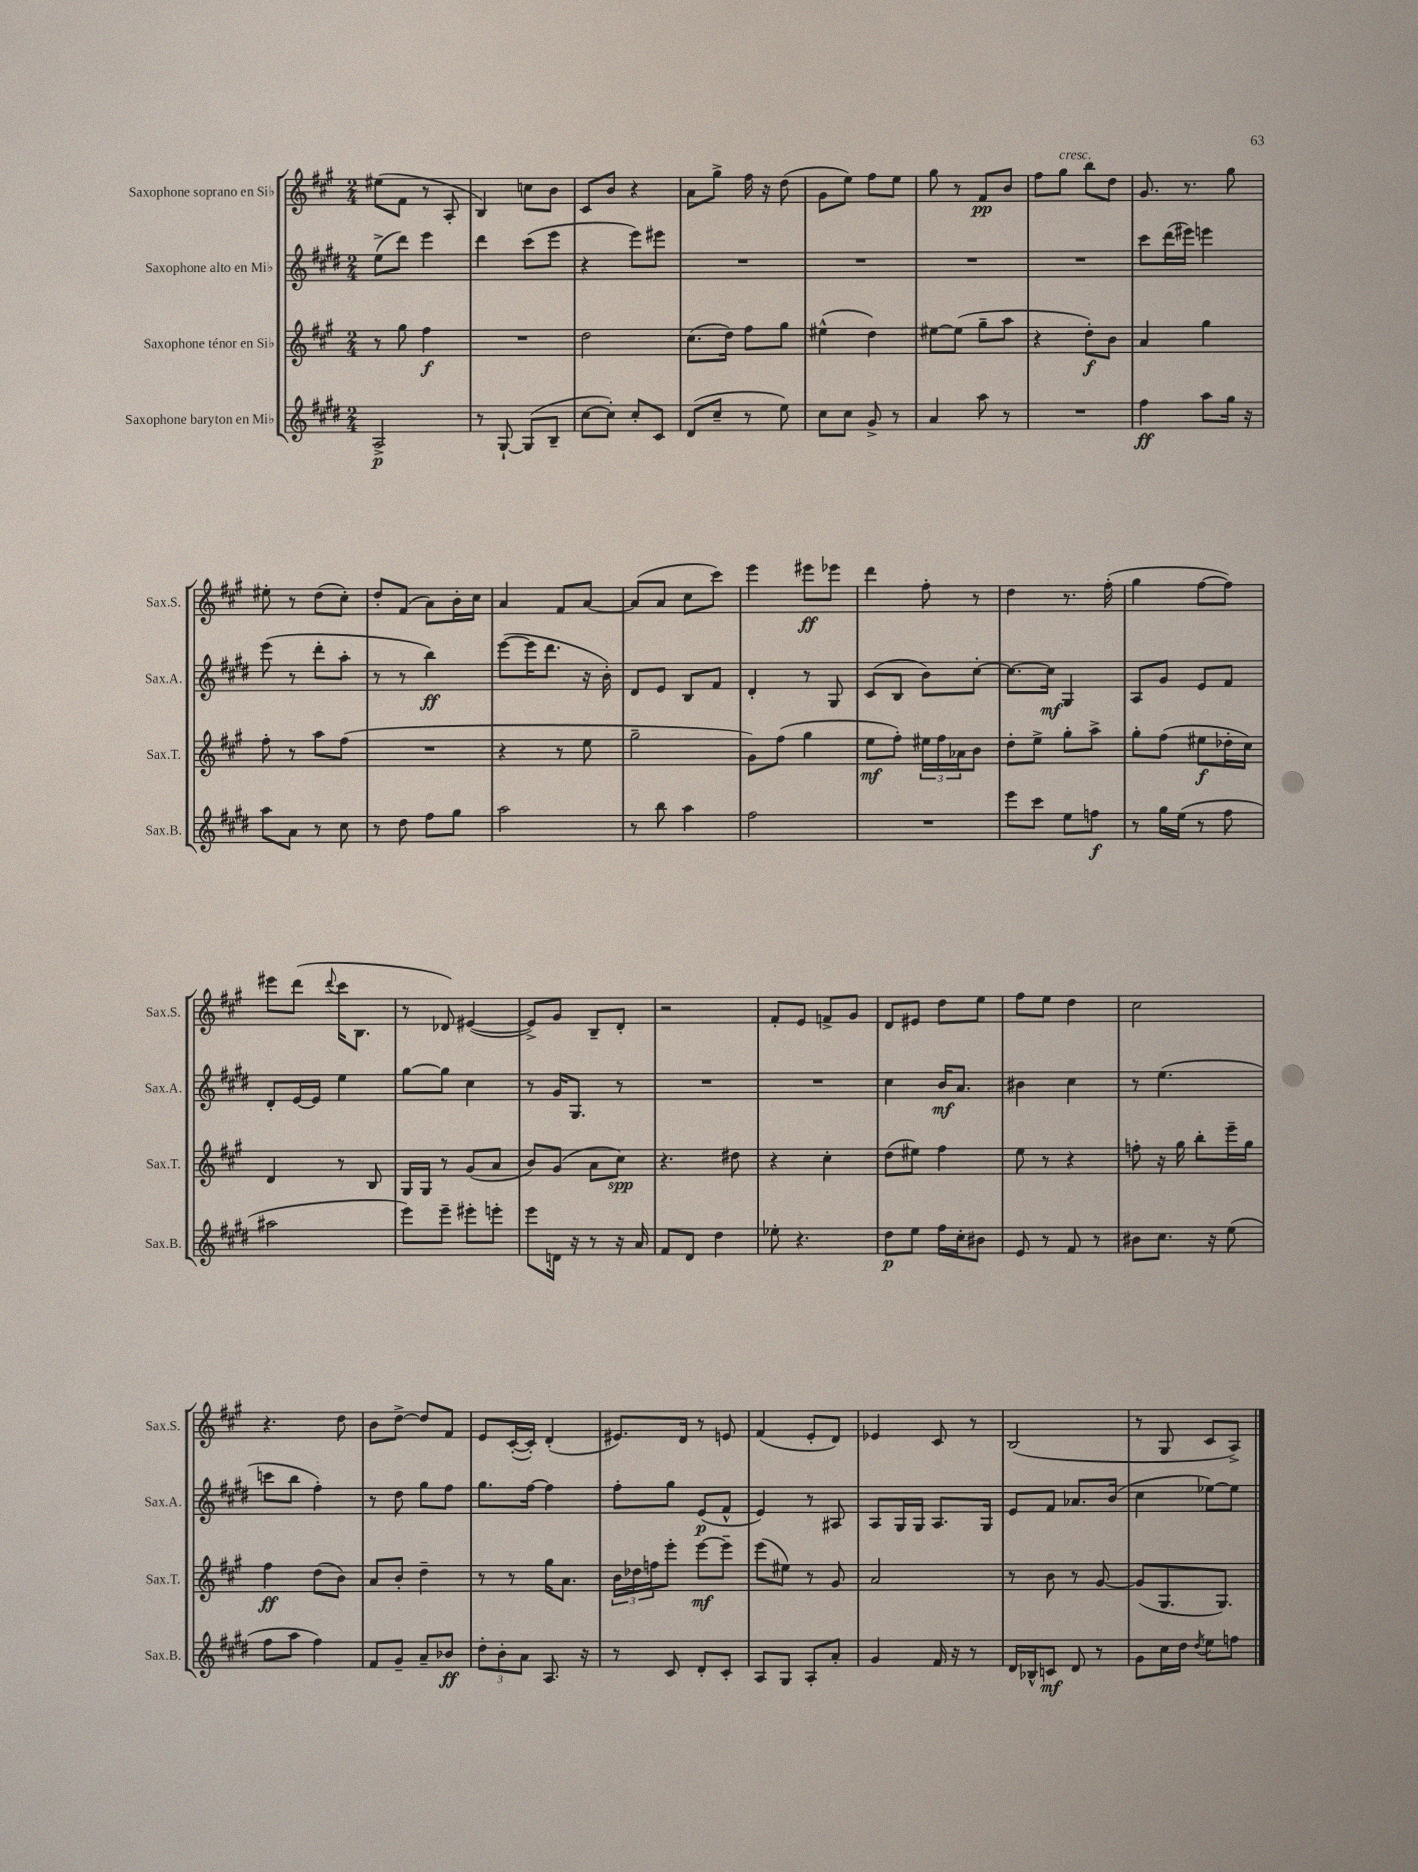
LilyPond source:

<<
\new StaffGroup <<
\new Staff = "s0" \with { instrumentName = "Saxophone soprano en Sib" shortInstrumentName = "Sax.S." } {
    \clef treble \key a \major \numericTimeSignature \time 2/4
    eis''8( fis'8 r8 a8-. |
    b4) c''8 b'8 |
    cis'8 b'8 r4 |
    a'8 gis''8-> fis''16 r16 d''8( |
    gis'8 e''8) fis''8 e''8 |
    gis''8 r8 fis'8\pp b'8 |
    fis''8 gis''8^\markup { \italic "cresc." } b''8 d''8 |
    gis'8. r8. gis''8 |
    eis''8-. r8 d''8( cis''8-.) |
    d''8-. fis'8( a'8) b'16-. cis''16 |
    a'4 fis'8 a'8~ |
    a'8( a'8 cis''8 cis'''8) |
    e'''4 eis'''8\ff ees'''8 |
    d'''4 fis''8-. r8 |
    d''4 r8. fis''16-.( |
    gis''4 fis''8~ fis''8) |
    eis'''8 d'''8( \appoggiatura { d'''8 } cis'''16 b8. |
    r8 des'8) eis'4~( |
    eis'8->) gis'8 b8-- d'8-. |
    r2 |
    fis'8-. e'8 f'8-> gis'8 |
    d'8 eis'8 d''8 e''8 |
    fis''8 e''8 d''4 |
    cis''2 |
    r4. d''8 |
    b'8 d''8~-> d''8 fis'8 |
    e'8 cis'16~-.( cis'16-.) d'4-.( |
    eis'8.) d'16 r8 e'8 |
    fis'4( e'8-. d'8) |
    ees'4 cis'8 r8 |
    b2( |
    r8 gis8 cis'8 a8->) \bar "|." |
}
\new Staff = "s1" \with { instrumentName = "Saxophone alto en Mib" shortInstrumentName = "Sax.A." } {
    \clef treble \key e \major \numericTimeSignature \time 2/4
    e''8->( dis'''8) e'''4 |
    dis'''4 cis'''8( e'''8 |
    r4 e'''8) eis'''8 |
    R2 |
    R2 |
    R2 |
    R2 |
    cis'''8 dis'''16( eis'''16) e'''4 |
    e'''8( r8 dis'''8-. a''8-. |
    r8 r8 b''4\ff) |
    e'''8~( e'''16 dis'''8. r16 b'16-.) |
    dis'8 e'8 b8 fis'8 |
    dis'4-. r8 gis8 |
    cis'8( b8 b'8) cis''8~-. |
    cis''8.~ cis''16\mf gis4 |
    a8 gis'8 e'8 fis'8 |
    dis'8-. e'16~ e'16 e''4 |
    gis''8~ gis''8 cis''4 |
    r8 gis'16 gis8. r8 |
    R2 |
    R2 |
    cis''4 b'16\mf a'8. |
    bis'4 cis''4 |
    r8 e''4.( |
    c'''8 b''8 fis''4-.) |
    r8 dis''8 gis''8 fis''8 |
    gis''8. fis''16~ fis''4 |
    fis''8-. gis''8 e'8\p( fis'8-^ |
    e'4) r8 ais8 |
    a8 gis16 gis16 a8. gis16 |
    e'8 fis'8 aes'8. b'16( |
    cis''4 ees''8~) ees''8 \bar "|." |
}
\new Staff = "s2" \with { instrumentName = "Saxophone ténor en Sib" shortInstrumentName = "Sax.T." } {
    \clef treble \key a \major \numericTimeSignature \time 2/4
    r8 gis''8 fis''4\f |
    R2 |
    d''2 |
    cis''8.( d''16) fis''8 gis''8 |
    eis''4-^( d''4) |
    eis''8~ eis''8( gis''8-- a''8 |
    r4 d''8-.\f) b'8 |
    a'4 gis''4 |
    fis''8-. r8 a''8 fis''8( |
    R2 |
    r4 r8 e''8 |
    gis''2-- |
    gis'8) fis''8( gis''4 |
    e''8\mf fis''8-.) \tuplet 3/2 { eis''16 fis''16 aes'16 } b'8 |
    d''8-. e''8-> gis''8-. a''8-> |
    gis''8-. fis''8( eis''8\f des''16-. cis''16) |
    d'4 r8 b8 |
    gis16 gis16 r8 gis'8( a'8 |
    b'8) gis'8( a'8 cis''8\spp) |
    r4. dis''8 |
    r4 cis''4-. |
    d''8( eis''8) fis''4 |
    e''8 r8 r4 |
    f''8-. r16 gis''16 b''8-. e'''16-- gis''16 |
    fis''4\ff d''8( b'8) |
    a'8 b'8-. d''4-- |
    r8 r8 gis''16 a'8. |
    \tuplet 3/2 { b'16 des''16 f''16 } e'''8-. e'''8~\mf e'''8-- |
    e'''8( eis''8) r8 gis'8 |
    a'2 |
    r8 b'8 r8 gis'8~ |
    gis'8( gis8. gis8.) \bar "|." |
}
\new Staff = "s3" \with { instrumentName = "Saxophone baryton en Mib" shortInstrumentName = "Sax.B." } {
    \clef treble \key e \major \numericTimeSignature \time 2/4
    a2->\p |
    r8 gis8~-! gis8( b8-- |
    cis''8~ cis''8-.) cis''8-. cis'8 |
    dis'8( cis''8-- r8 e''8) |
    cis''8 cis''8 gis'8-> r8 |
    a'4 a''8 r8 |
    R2 |
    fis''4\ff a''8 gis''16 r16 |
    a''8 a'8 r8 cis''8 |
    r8 dis''8 fis''8 gis''8 |
    a''2 |
    r8 b''8 a''4 |
    fis''2 |
    R2 |
    e'''8 cis'''8 e''8 f''8\f |
    r8 gis''16 e''16( r8 fis''8 |
    ais''2 |
    e'''8) e'''8-- eis'''8-. e'''8-. |
    e'''8 d'16 r16 r8 r16 a'16 |
    fis'8 dis'8 dis''4 |
    ees''8-. r4. |
    dis''8\p e''8 fis''16 cis''16-. bis'8 |
    e'8 r8 fis'8 r8 |
    bis'8 cis''8. r16 e''8( |
    fis''8 a''8 fis''4) |
    fis'8 gis'8-- a'8-- bes'8\ff |
    \tuplet 3/2 { dis''8-. b'8-. a'8 } a8. r16 |
    r8 cis'8 dis'8-. cis'8-. |
    a8 gis8 a8-. a'8-. |
    gis'4 fis'16 r16 r8 |
    dis'16 bes16-^ c'8\mf dis'8 r8 |
    gis'8 cis''16 dis''16 \acciaccatura { dis''8 } e''8 f''8 \bar "|." |
}
>>
>>
\layout { \context { \Score \remove "Bar_number_engraver" } }
